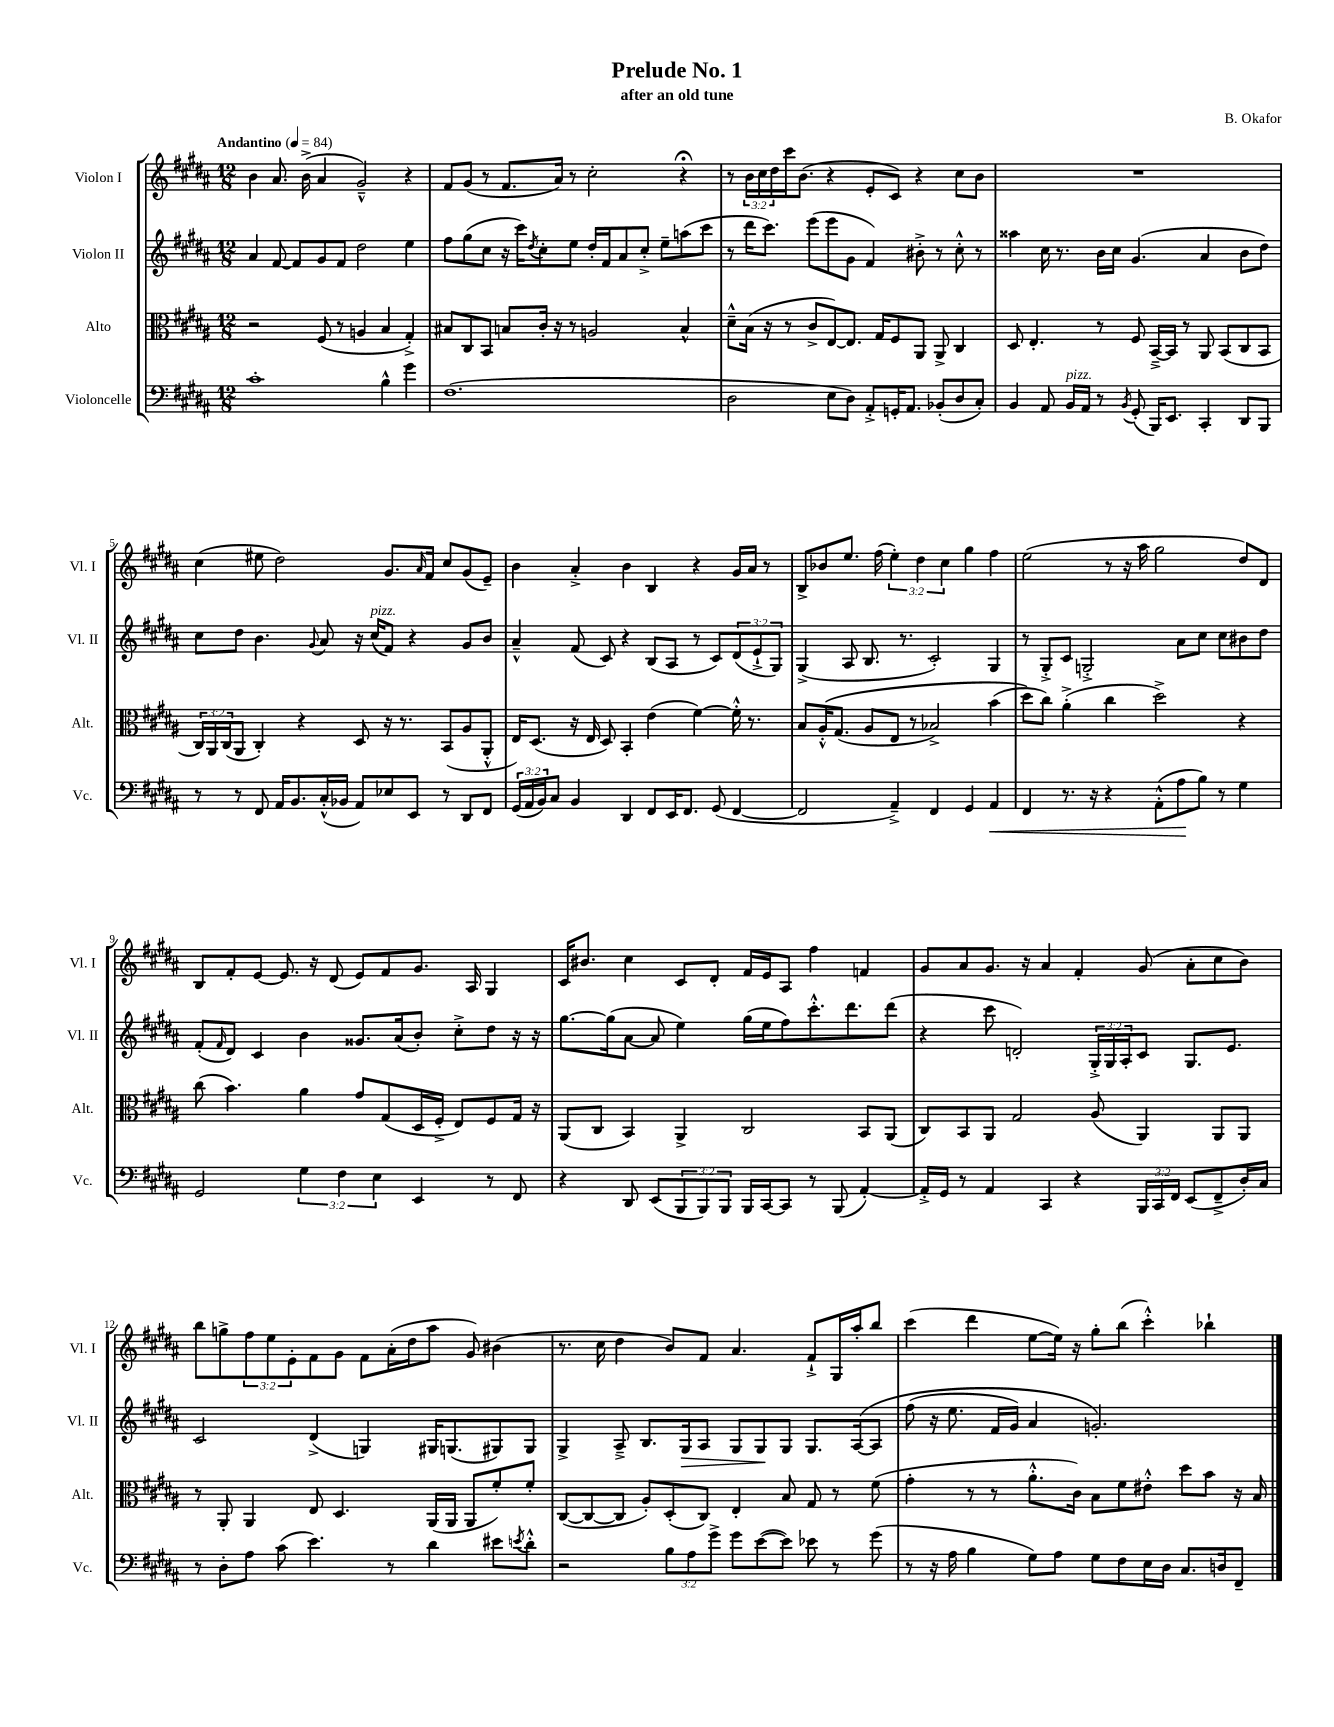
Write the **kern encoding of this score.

**kern	**kern	**kern	**kern
*staff4	*staff3	*staff2	*staff1
*clefF4	*clefC3	*clefG2	*clefG2
*k[f#c#g#d#a#]	*k[f#c#g#d#a#]	*k[f#c#g#d#a#]	*k[f#c#g#d#a#]
*M12/8	*M12/8	*M12/8	*M12/8
*MM84	*MM84	*MM84	*MM84
1c#'	2r	4a#	4b
.	.	[8f#	8.a#
.	.	8f#]	.
.	.	.	(16b^
.	(8F#	8g#	4a#
.	8r	8f#	.
.	4A	2dd#	2g#~^^)
4B^^	4B	.	.
4g#	4G#'^)	4ee	4r
=	=	=	=
(1.F#	8B#	8ff#	8f#
.	8C#	(8gg#	(8g#
.	8BB	8cc#	8r
.	8B	16r	8.f#
.	.	16ccc#)	.
.	.	8qdd#	.
.	16c#'	8cc#'	.
.	16r	.	16a#)
.	8r	8ee	8r
.	2A	16dd#'	2cc#'
.	.	16f#	.
.	.	8a#	.
.	.	8cc#'^	.
.	.	8ee~	.
.	4B^^	(8aa	4r;
.	.	8ccc#	.
=	=	=	=
2D#	8d#~^^	8r	8r
.	(16B	16ddd#	24b
.	.	.	24cc#
.	16r	8.ccc#)	.
.	.	.	24dd#
.	8r	.	16ccc#
.	.	.	(8.b
.	8c#^	(8eee	.
8E	[8E)	8eee	4r
8D#)	8.E]	8g#	.
8AA#'^	.	4f#)	8e'
.	16G#	.	.
16GG'	8F#	.	8c#)
8.AA#	.	.	.
.	8AA#	8b#'^	4r
(8BB-'	8AA#^	8r	.
8D#	4C#	8cc#'^^	8cc#
8C#')	.	8r	8b
=	=	=	=
4BB	8D#	4aa##	1.r
.	4.E'	.	.
8AA#	.	16cc#	.
.	.	8.r	.
16BB	.	.	.
16AA#	.	.	.
8r	8r	16b	.
.	.	16cc#	.
8qBB	.	.	.
(8GG#'	8F#	(4.g#	.
16BBB)	[16BB~^	.	.
8.EE	16BB]	.	.
.	8r	.	.
4CC#'	8AA#	4a#	.
.	(8BB	.	.
8DD#	8C#	8b	.
8BBB	8BB	8dd#)	.
=	=	=	=
8r	24C#)	8cc#	(4cc#
.	24AA#	.	.
.	(24C#	.	.
8r	8AA#	8dd#	.
8FF#	4C#')	4.b	8ee#
16AA#	.	.	2dd#)
8.BB	.	.	.
.	4r	.	.
.	.	8qqg#	.
(16C#'^^	.	8a#	.
16BB-	.	.	.
8AA#)	8D#	16r	.
.	.	(16cc#	.
8E-	16r	8f#)	8.g#
.	8.r	.	.
8EE	.	4r	.
.	.	.	16qqa#
.	.	.	16f#
8r	(8BB	.	8cc#
8DD#	8A#	8g#	(8g#
8FF#	8AA#'^^	8b	8e~)
=	=	=	=
(24GG#	16E)	4a#~^^	4b
24AA#	.	.	.
.	(8.D#	.	.
24BB)	.	.	.
8C#	.	.	.
4BB	16r	(8f#	4a#'^
.	16E	.	.
.	8D#)	8c#)	.
4DD#	4BB'	4r	4b
8FF#	(4e	(8B	4B
16EE	.	8A#	.
8.FF#	.	.	.
.	[4f#)	8r	4r
(8GG#	.	8c#)	.
[4FF#	16f#'^^]	(12d#	16g#
.	8.r	.	16a#
.	.	12e`^	.
.	.	.	8r
.	.	12G#)	.
=	=	=	=
2FF#]	8B	(4G#^	8B^
.	&(16A#'^^	.	8b-
.	(8.G#	.	.
.	.	8A#	8.ee
.	8A#	8.B	.
.	.	.	(16ff#
4AA#~^)	8E	.	6ee')
.	.	8.r	.
.	8r	.	.
.	.	.	6dd#
4FF#	2B-^)	2c#')	.
.	.	.	6cc#
4GG#	.	.	4gg#
4AA#	(4b	4G#	4ff#
=	=	=	=
4FF#	8dd#&)	8r	(2ee
.	8cc#)	8G#'^	.
8.r	(4a#'^	8c#	.
.	.	2G'^	.
16r	.	.	.
4r	4cc#	.	8r
.	.	.	16r
.	.	.	16aa#
(8AA#'^^	2dd#^)	.	2gg#
8A#	.	8a#	.
8B)	.	8cc#	.
8r	.	8cc#	.
4G#	4r	8b#	8dd#)
.	.	8dd#	8d#
=	=	=	=
2GG#	(8cc#	(8f#'	8B
.	.	16qqf#	.
.	4.b)	8d#)	8f#'
.	.	4c#	[8e
.	.	.	8.e]
6G#	4a#	4b	.
.	.	.	16r
.	.	.	(8d#
6F#	.	.	.
.	8g#	8.g##	8e)
6E	.	.	.
.	(8G#	.	8f#
.	.	(16a#	.
4EE	16D#	8b')	8.g#
.	16F#'^	.	.
.	8E)	8cc#'^	.
.	.	.	16A#
8r	8F#	8dd#	4G#
8FF#	16G#	16r	.
.	16r	16r	.
=	=	=	=
4r	(8AA#	[8.gg#	16c#
.	.	.	8.b#
.	8C#	.	.
.	.	(16gg#]	.
8DD#	4BB)	[8a#	4cc#
(8EE	.	8a#]	.
12BBB	4AA#^	4ee)	8c#
12BBB)	.	.	.
.	.	.	8d#'
12BBB	.	.	.
16BBB	2C#	(16gg#	16f#
[16CC#	.	16ee	16e
8CC#]	.	8ff#)	8A#
8r	.	8.ccc#'^^	4ff#
(8BBB	.	.	.
.	.	8.ddd#	.
[4AA#')	8BB	.	4f
.	(8AA#	(8ddd#	.
=	=	=	=
16AA#'^]	8C#)	4r	8g#
16GG#	.	.	.
8r	8BB	.	8a#
4AA#	8AA#	8ccc#	8.g#
.	2G#	2d')	.
.	.	.	16r
4CC#	.	.	4a#
4r	.	.	4f#'
.	(8A#	24G#'^	.
.	.	24G#	.
.	.	24A#'	.
24BBB	4AA#)	8c#	(8g#
24CC#	.	.	.
24FF#	.	.	.
(8EE	.	8.G#	8a#'
8FF#~^	8AA#	.	8cc#
.	.	8.e	.
16D#')	8AA#	.	8b)
16C#	.	.	.
=	=	=	=
8r	8r	2c#	8bb
8D#'	8AA#'	.	8gg^
8A#	4AA#	.	12ff#
.	.	.	12ee
(8c#	.	.	.
.	.	.	12e'
4.e)	8E	(4d#^	8f#
.	4.D#	.	8g#
.	.	4G)	8f#
8r	.	.	(16a#'
.	.	.	16dd#
4d#	(16AA#	16G#	8aa#
.	16AA#	(8.G	.
.	8AA#	.	8g#)
8e#	8f#')	8G#)	(4b#
8qe	.	.	.
8d#'^^	8f#'	8G#	.
=	=	=	=
2r	([8C#	4G#^	8.r
.	8C#_	.	.
.	.	.	16cc#
.	8C#]	8A#~^	4dd#
.	8A#')	8.B	.
12B	(8D#'	.	8b)
.	.	16G#	.
12A#	.	.	.
.	8C#)	8A#	8f#
12g#^	.	.	.
8g#	4E'	8G#	4.a#
([8e	.	8G#	.
8e])	8B	8G#	.
8e-	8G#	8.G#	8f#`^
8r	8r	.	16G#
.	.	&([16A#	16aa#'
(8g#	(8f#	8A#]	8bb
=	=	=	=
8r	4g#'	(8ff#	(4ccc#
16r	.	16r	.
16A#	.	8.ee	.
4B	8r	.	4ddd#
.	8r	16f#	.
.	.	16g#)	.
8G#)	8.a#'^^	4a#	[8ee
8A#	.	.	16ee])
.	16c#)	.	16r
8G#	8B	2.g'&)	8gg#'
8F#	8f#	.	(8bb
16E	8e#'^^	.	4ccc#'^^)
16D#	.	.	.
8.C#	8dd#	.	.
.	8b	.	4bb-`
16D	.	.	.
8FF#~	16r	.	.
.	16B	.	.
==	==	==	==
*-	*-	*-	*-
